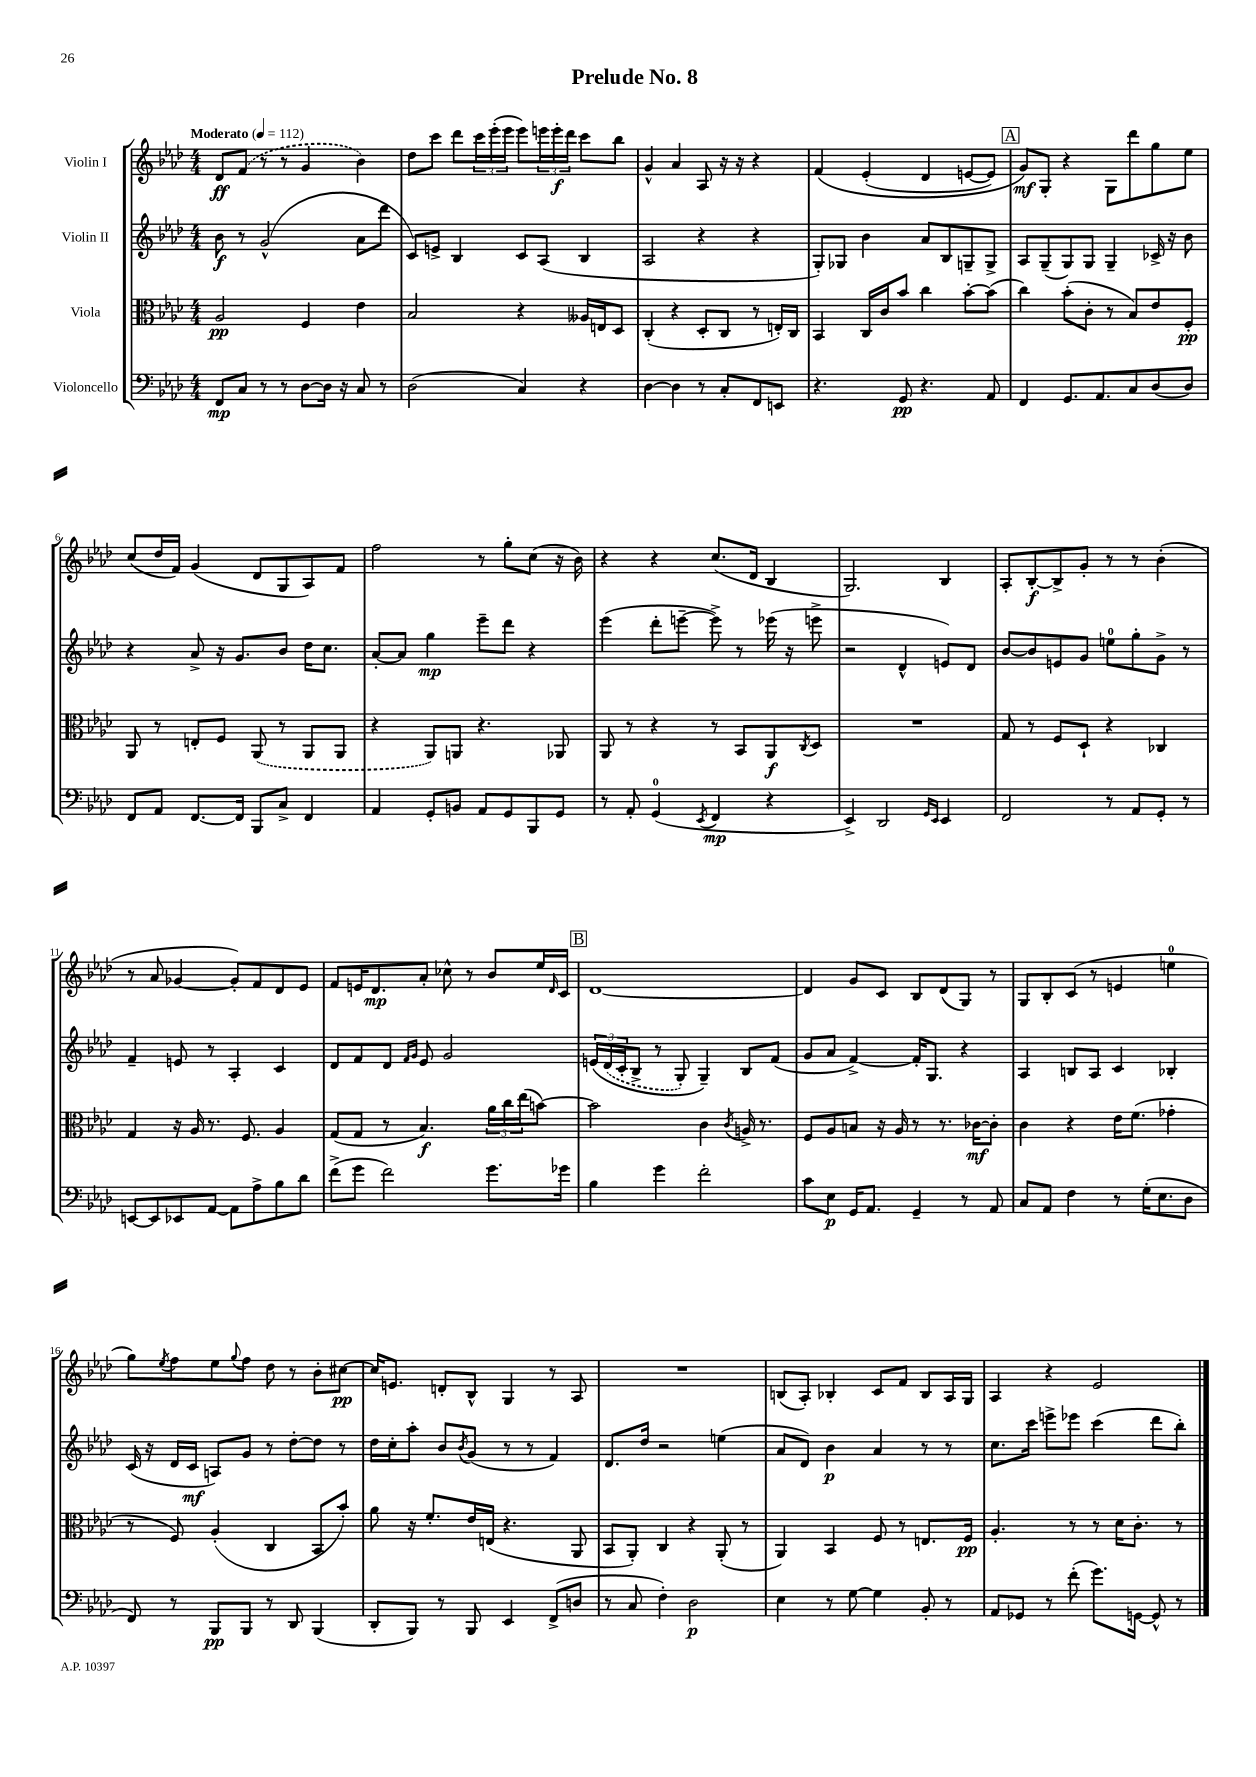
\header { title = "Prelude No. 8" }
<<
\new StaffGroup <<
\new Staff = "s0" \with { instrumentName = "Violin I" } {
    \clef treble \key aes \major \numericTimeSignature \time 4/4 \tempo "Moderato" 4 = 112
    des'8\ff \once \slurDashed f'8( r8 r8 g'4 bes'4) |
    des''8 c'''8 des'''8 \tuplet 3/2 { c'''16 ees'''16-.( ees'''16 } ees'''8) \tuplet 3/2 { e'''16 e'''16-.\f des'''16 } c'''8 bes''8 |
    g'4-^ aes'4 aes8 r16 r16 r4 |
    f'4\( ees'4-.( des'4 e'8~ e'8) |
    \mark \markup { \box "A" } g'8\mf\) g8-. r4 g8 des'''8 g''8 ees''8 |
    c''8( des''16 f'16) g'4( des'8 g8 aes8) f'8 |
    f''2 r8 g''8-. c''8( r16 bes'16) |
    r4 r4 c''8.( des'16 bes4 |
    g2.) bes4 |
    aes8-. bes8~-.\f bes8-> g'8-. r8 r8 bes'4-.( |
    r8 aes'8 ges'4~ ges'8-.) f'8 des'8 ees'8 |
    f'8 e'16 des'8.\mp aes'8-. ces''8-^ r8 bes'8 ees''16 \grace { des'16 } c'16 |
    \mark \markup { \box "B" } des'1~ |
    des'4 g'8 c'8 bes8 des'8( g8) r8 |
    g8 bes8-. c'8( r8 e'4 e''4-0 |
    g''8) \acciaccatura { ees''8 } f''8 ees''8 \appoggiatura { g''8 } f''8 des''8 r8 bes'8-. cis''8~\pp |
    cis''16 e'8. d'8-. bes8-^ g4 r8 aes8 |
    R1 |
    b8( aes8-.) bes4-. c'8 f'8 bes8 aes16 g16 |
    aes4 r4 ees'2 \bar "|." |
}
\new Staff = "s1" \with { instrumentName = "Violin II" } {
    \clef treble \key aes \major \numericTimeSignature \time 4/4
    bes'8\f r8 g'2-^( aes'8 des'''8 |
    c'8) e'8-> bes4 c'8 aes8( bes4 |
    aes2 r4 r4 |
    g8-.) ges8 bes'4 aes'8 bes8 g8-- g8-> |
    \mark \markup { \box "A" } aes8 g8--( g8) g8 g4-- ces'16-> r16 bes'8 |
    r4 aes'8-> r16 g'8. bes'8 des''16 c''8. |
    aes'8~-. aes'8 g''4\mp ees'''8-- des'''8 r4 |
    ees'''4( des'''8-. e'''8~-- e'''8->) r8 ees'''16( r16 e'''8-> |
    r2 des'4-^ e'8) des'8 |
    bes'8~ bes'8 e'8 g'8 e''8-0 g''8-. g'8-> r8 |
    f'4-- e'8 r8 aes4-. c'4 |
    des'8 f'8 des'8 \grace { f'16 g'16 } ees'8 g'2 |
    \mark \markup { \box "B" } \tuplet 3/2 { e'16\( \once \slurDashed des'16( c'16-. } bes8-> r8 g8-.) g4--\) bes8 f'8( |
    g'8 aes'8 f'4~->) f'16-. g8. r4 |
    aes4 b8 aes8 c'4 bes4-. |
    c'16( r16 des'16 c'16\mf a8) g'8 r8 des''8~-. des''8 r8 |
    des''16 c''16-. aes''8-. bes'8 \acciaccatura { bes'8 } g'8( r8 r8 f'4) |
    des'8. des''16 r2 e''4( |
    aes'8 des'8) bes'4\p aes'4 r8 r8 |
    c''8. c'''16 e'''8-> ees'''8 c'''4( des'''8 bes''8-.) \bar "|." |
}
\new Staff = "s2" \with { instrumentName = "Viola" } {
    \clef alto \key aes \major \numericTimeSignature \time 4/4
    aes2\pp f4 ees'4 |
    bes2 r4 aeses16 e16 des8 |
    c4-.( r4 des8-. c8 r8 e16-.) c16 |
    bes,4 c16 c'16 bes'8 c''4 bes'8~-. bes'8( |
    \mark \markup { \box "A" } c''4) bes'8-.( c'8-. r8 bes8) ees'8 f8-.\pp |
    aes,8 r8 e8-. f8 \once \slurDashed aes,8( r8 aes,8 aes,8 |
    r4 aes,8) a,8 r4. aes,8 |
    aes,8 r8 r4 r8 bes,8 aes,8\f \acciaccatura { c8 } des8 |
    R1 |
    g8 r8 f8 des8-! r4 ces4 |
    g4 r16 aes16 r8. f8. aes4 |
    g8( g8 r8 bes4.\f) \tuplet 3/2 { aes'16 c''16 ees''16( } b'8~) |
    \mark \markup { \box "B" } b'2 c'4 \acciaccatura { c'8 } a16-> r8. |
    f8 aes8 b8 r16 aes16 r8 r8. ces'16~\mf ces'8-. |
    c'4 r4 ees'16 f'8.( ges'4-. |
    r8 f8) aes4-.( c4 bes,8 bes'8-.) |
    aes'8 r16 f'8.-. ees'16 e16( r4. aes,8 |
    bes,8 aes,8-.) c4 r4 aes,8-.( r8 |
    aes,4) bes,4 f8 r8 e8. f16\pp |
    aes4.-. r8 r8 des'16 c'8.-. r8 \bar "|." |
}
\new Staff = "s3" \with { instrumentName = "Violoncello" } {
    \clef bass \key aes \major \numericTimeSignature \time 4/4
    f,8\mp c8 r8 r8 des8~ des16 r16 c8 r8 |
    des2( c4) r4 |
    des4~ des4 r8 c8-. f,8 e,8 |
    r4. g,8\pp r4. aes,8 |
    \mark \markup { \box "A" } f,4 g,8. aes,8. c8 des8( des8) |
    f,8 aes,8 f,8.~ f,16 bes,,8 c8-> f,4 |
    aes,4 g,8-. b,8 aes,8 g,8 bes,,8 g,8 |
    r8 aes,8-. g,4-0( \acciaccatura { ees,8 } f,4\mp r4 |
    ees,4->) des,2 \grace { g,16 ees,16 } ees,4 |
    f,2 r8 aes,8 g,8-. r8 |
    e,8~ e,8 ees,8 aes,8~ aes,8 aes8-> bes8 des'8 |
    f'8->( g'8 f'2) g'8. ges'16 |
    \mark \markup { \box "B" } bes4 g'4 f'2-. |
    c'8 ees8\p g,16 aes,8. g,4-- r8 aes,8 |
    c8 aes,8 f4 r8 g16-.( ees8. des8 |
    f,8) r8 bes,,8\pp bes,,8 r8 des,8 bes,,4( |
    des,8-. bes,,8) r8 bes,,8 ees,4 f,8->( d8 |
    r8 c8 f4-.) des2\p |
    ees4 r8 g8~ g4 bes,8-. r8 |
    aes,8 ges,8 r8 f'8-.( g'8.) g,16~ g,8-^ r8 \bar "|." |
}
>>
>>
